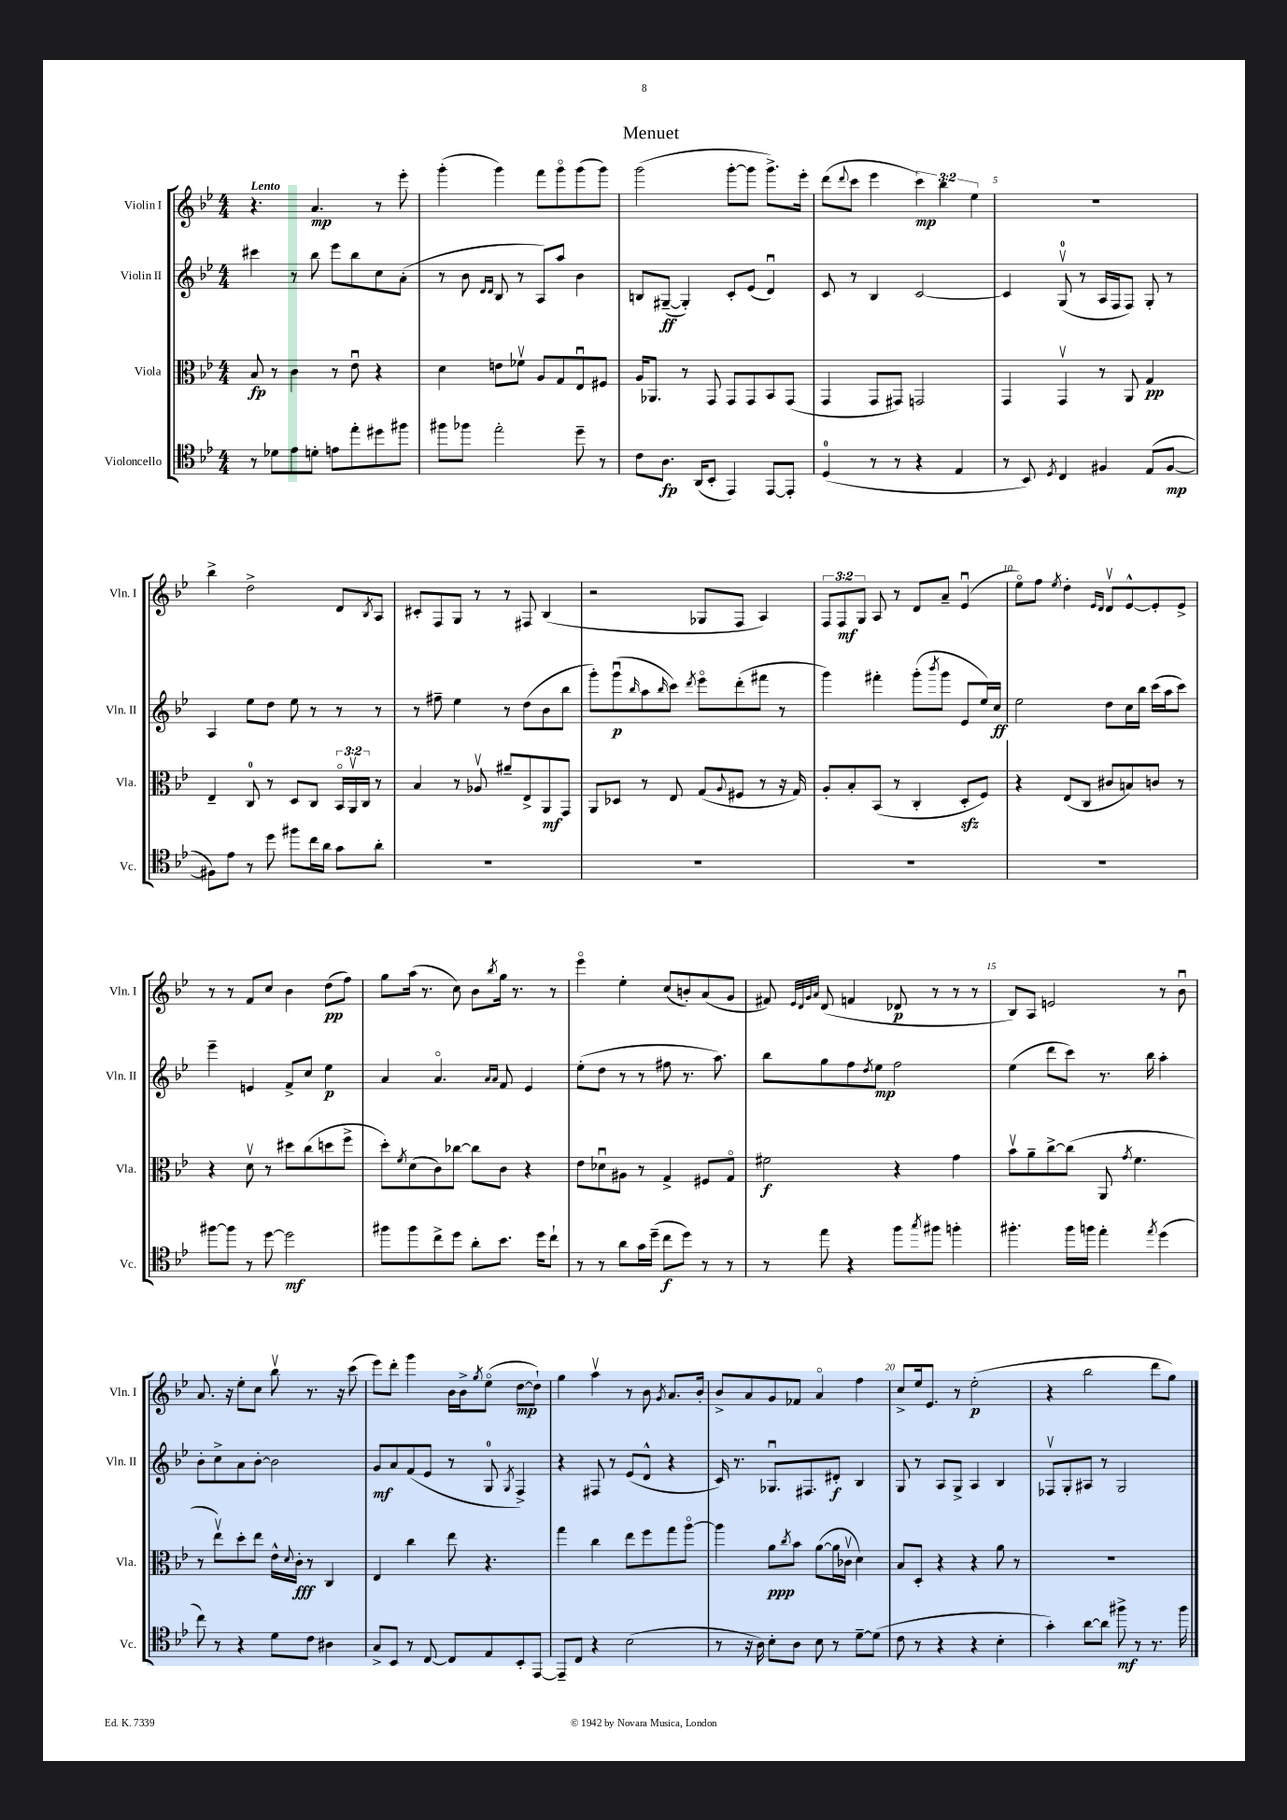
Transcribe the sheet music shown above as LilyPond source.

\header { title = "Menuet" }
<<
\new StaffGroup <<
\new Staff = "s0" \with { instrumentName = "Violin I" shortInstrumentName = "Vln. I" } {
    \clef treble \key bes \major \numericTimeSignature \time 4/4 \override Staff.TupletNumber.text = #tuplet-number::calc-fraction-text \tempo "Lento"
    r4. a'4.\mp r8 ees'''8-. |
    g'''4-.( g'''4) f'''8 g'''8\flageolet g'''8( g'''8) |
    g'''2( g'''8~-. g'''8 g'''8.->) ees'''16-. |
    d'''8( \appoggiatura { d'''8 } c'''8 ees'''4 \tuplet 3/2 { c'''4\mp) bes''4 ees''4 } |
    R1 |
    bes''4-> d''2-> d'8 \acciaccatura { bes8 } a8 |
    cis'8-. f8 g8 r8 r8 fis8 bes4( |
    r2 ges8 f8 a4) |
    \tuplet 3/2 { f8 f8\mf g8 } a8 r8 d'8 a'8-- ees'4\downbow( |
    ees''8\flageolet) f''8 \acciaccatura { ees''8 } d''4-. \grace { ees'16 d'16 } d'8\upbow ees'8~-^ ees'8-. ees'8-> |
    r8 r8 f'8 c''8 bes'4 d''8\pp( f''8) |
    g''8 a''16( r8. c''8) bes'8 \acciaccatura { bes''8 } g''16 r8. r8 |
    ees'''4\flageolet ees''4-. c''8( b'8-.) a'8( g'8 |
    fis'8) \grace { ees'32 d'32 g'32 a'32 } d'8( f'4 des'8\p r8 r8 r8 |
    bes8) a8 e'2 r8 bes'8\downbow |
    a'8. r16 ees''8-. c''8 bes''8\upbow r8. r16 c'''8( |
    ees'''8) d'''8-. g'''4 bes'16 bes'16-> \acciaccatura { g''8 } ees''8\flageolet( d''8~\mp d''8-!) |
    g''4 a''4\upbow r8 bes'8 \acciaccatura { g'8 } a'8. bes'16-. |
    bes'8-> a'8 g'8 fes'8 a'4\flageolet f''4 |
    c''8-> ees''16 ees'8. r8 ees''2-.\p( |
    r4 bes''2 d'''8 g''8) \bar "|." |
}
\new Staff = "s1" \with { instrumentName = "Violin II" shortInstrumentName = "Vln. II" } {
    \clef treble \key bes \major \numericTimeSignature \time 4/4
    cis'''4 r8 bes''8 ees'''8 bes''8 c''8 a'8-.( |
    r8 bes'8 \grace { d'16 d'16 } bes8 r8 a8) a''8 bes'4 |
    b8 gis8~--\ff( gis4-.) c'8-. ees'8( d'4\downbow) |
    c'8 r8 bes4 c'2~ |
    c'4 g8-0\upbow( r8 a16 f16 f8) g8-. r8 |
    a4 ees''8 d''8 ees''8 r8 r8 r8 |
    r8 fis''8-- ees''4 r8 d''8( bes'8 bes''8 |
    g'''8-.) g'''8\downbow\p( \grace { bes''16 } a''8 \grace { bes''16 } c'''8) \acciaccatura { d'''8 } ees'''8\flageolet d'''8-.( fis'''8 r8 |
    g'''4) fis'''4-. g'''8-.( \acciaccatura { bes'''8 } g'''8 ees'8 ees''16) c''16\ff |
    ees''2 d''8 c''16 bes''16 c'''16( a''16 c'''8) |
    ees'''4-- e'4 f'8-> c''8 ees''4\p |
    a'4 a'4.\flageolet \grace { a'16 a'16 } f'8 ees'4 |
    ees''8-.( d''8 r8 r8 fis''8 r8. a''8.) |
    bes''8 g''8 f''8 \acciaccatura { d''8 } ees''8\mp f''2 |
    ees''4( d'''8 c'''8) r8. bes''16 a''4-. |
    bes'8-. c''8-> a'8 bes'8~-. bes'2 |
    g'8\mf a'8 f'8( ees'8 r8 g8-0 \acciaccatura { g8 } f4->) |
    r4 fis8 r8 ees'8( d'8-^ r4 |
    c'16) r8. ges8.\downbow fis8. dis'8-.\f bes4 |
    g8 r8 a8 g8-> a4 bes4 |
    fes8\upbow g8-. ais8 r8 g2 \bar "|." |
}
\new Staff = "s2" \with { instrumentName = "Viola" shortInstrumentName = "Vla." } {
    \clef alto \key bes \major \numericTimeSignature \time 4/4 \override Staff.TupletNumber.text = #tuplet-number::calc-fraction-text
    bes8\fp r8 c'4 r8 ees'8\downbow r4 |
    d'4 e'8 fes'8\upbow a8 g8 ees8\downbow fis8 |
    a16 aes,8. r8 g,8 g,8 g,8 bes,8 g,8( |
    g,4 g,8 gis,8) g,2 |
    g,4 g,4\upbow r8 a,8 g4\pp |
    ees4-- c8-0 r8 d8 c8 \tuplet 3/2 { bes,16\flageolet a,16\upbow c16 } r8 |
    bes4 r8 aes8\upbow ais'8-- ees8-> a,8\mf g,8 |
    a,8 des8 r8 ees8 g8( \appoggiatura { a8 } fis8 r8 r16 g16) |
    a8-. bes8-. bes,8( r8 c4-. d8-.\sfz f8) |
    r4 ees8( c8 cis'8 b8) c'8 r8 |
    r4 d'8\upbow r8 dis''8 c''8( d''8 f''8-> |
    d''8-.) \acciaccatura { f'8 } d'8( c'8) ces''8~ ces''8 c'8 r4 |
    ees'8 des'8\downbow ais8 r8 g4-> fis8 g8\flageolet |
    fis'2\f r4 g'4 |
    bes'8\upbow a'8-- c''8~-> c''8( a,8 \acciaccatura { g'8 } f'4. |
    r8 ees''8\upbow) d''8-. ees''8 ees'16-^ \appoggiatura { d'8 } c'16-.\fff r8 c4 |
    ees4 c''4 ees''8 r4. |
    g''4 c''4 ees''8 f''8 g''8 a''8~\flageolet |
    a''4 a'8\ppp \acciaccatura { c''8 } bes'8 a'8~( a'16 ces'16\upbow d'4) |
    bes8 d8-. r4 r4 a'8 r8 |
    R1 \bar "|." |
}
\new Staff = "s3" \with { instrumentName = "Violoncello" shortInstrumentName = "Vc." } {
    \clef tenor \key bes \major \numericTimeSignature \time 4/4
    r8 des'8 ees'8 d'8-. e'8 ees''8-. dis''8 fis''8 |
    fis''8 fes''8 ees''2-. d''8-- r8 |
    c'8 a8.\fp a,16( bes,8-. ees,4) ees,8~ ees,8-. |
    d4-0( r8 r8 r4 ees4 |
    r8 bes,8) \acciaccatura { d8 } c4 fis4 ees8( fis8~\mp |
    fis8) ees'8 r8 d''8 fis''8 c''16 a'16 g'8 a'8-. |
    R1 |
    R1 |
    R1 |
    R1 |
    fis''8~ fis''8 r8 d''8~ d''2\mf |
    fis''8 fis''8 c''8-> d''8 a'8-. bes'8. d''16 c''8-! |
    r8 r8 a'8 g'16 d''16--( c''8\f d''8) r8 r8 |
    r8 ees''8 r4 f''8 \acciaccatura { g''8 } fis''8 f''4-. |
    fis''4.-. fis''16 f''16 ees''4-. \acciaccatura { ees''8 } d''4( |
    c''8) r8 r4 d'8 c'8 ais4 |
    g8-> bes,8 r8 c8~ c8 ees8 bes,8-. ees,8~ |
    ees,8-- c8 r4 bes2( |
    r8 r16 a16) bes8-. a8 bes8 r8 d'8~-- d'8( |
    c'8 r8 r4 r4 bes4-. |
    g'4-.) a'8~ a'8 fis''8->\mf r8 r8. fis''16 \bar "|." |
}
>>
>>
\layout { \context { \Score \override BarNumber.break-visibility = ##(#f #t #t) barNumberVisibility = #(every-nth-bar-number-visible 5) } }
